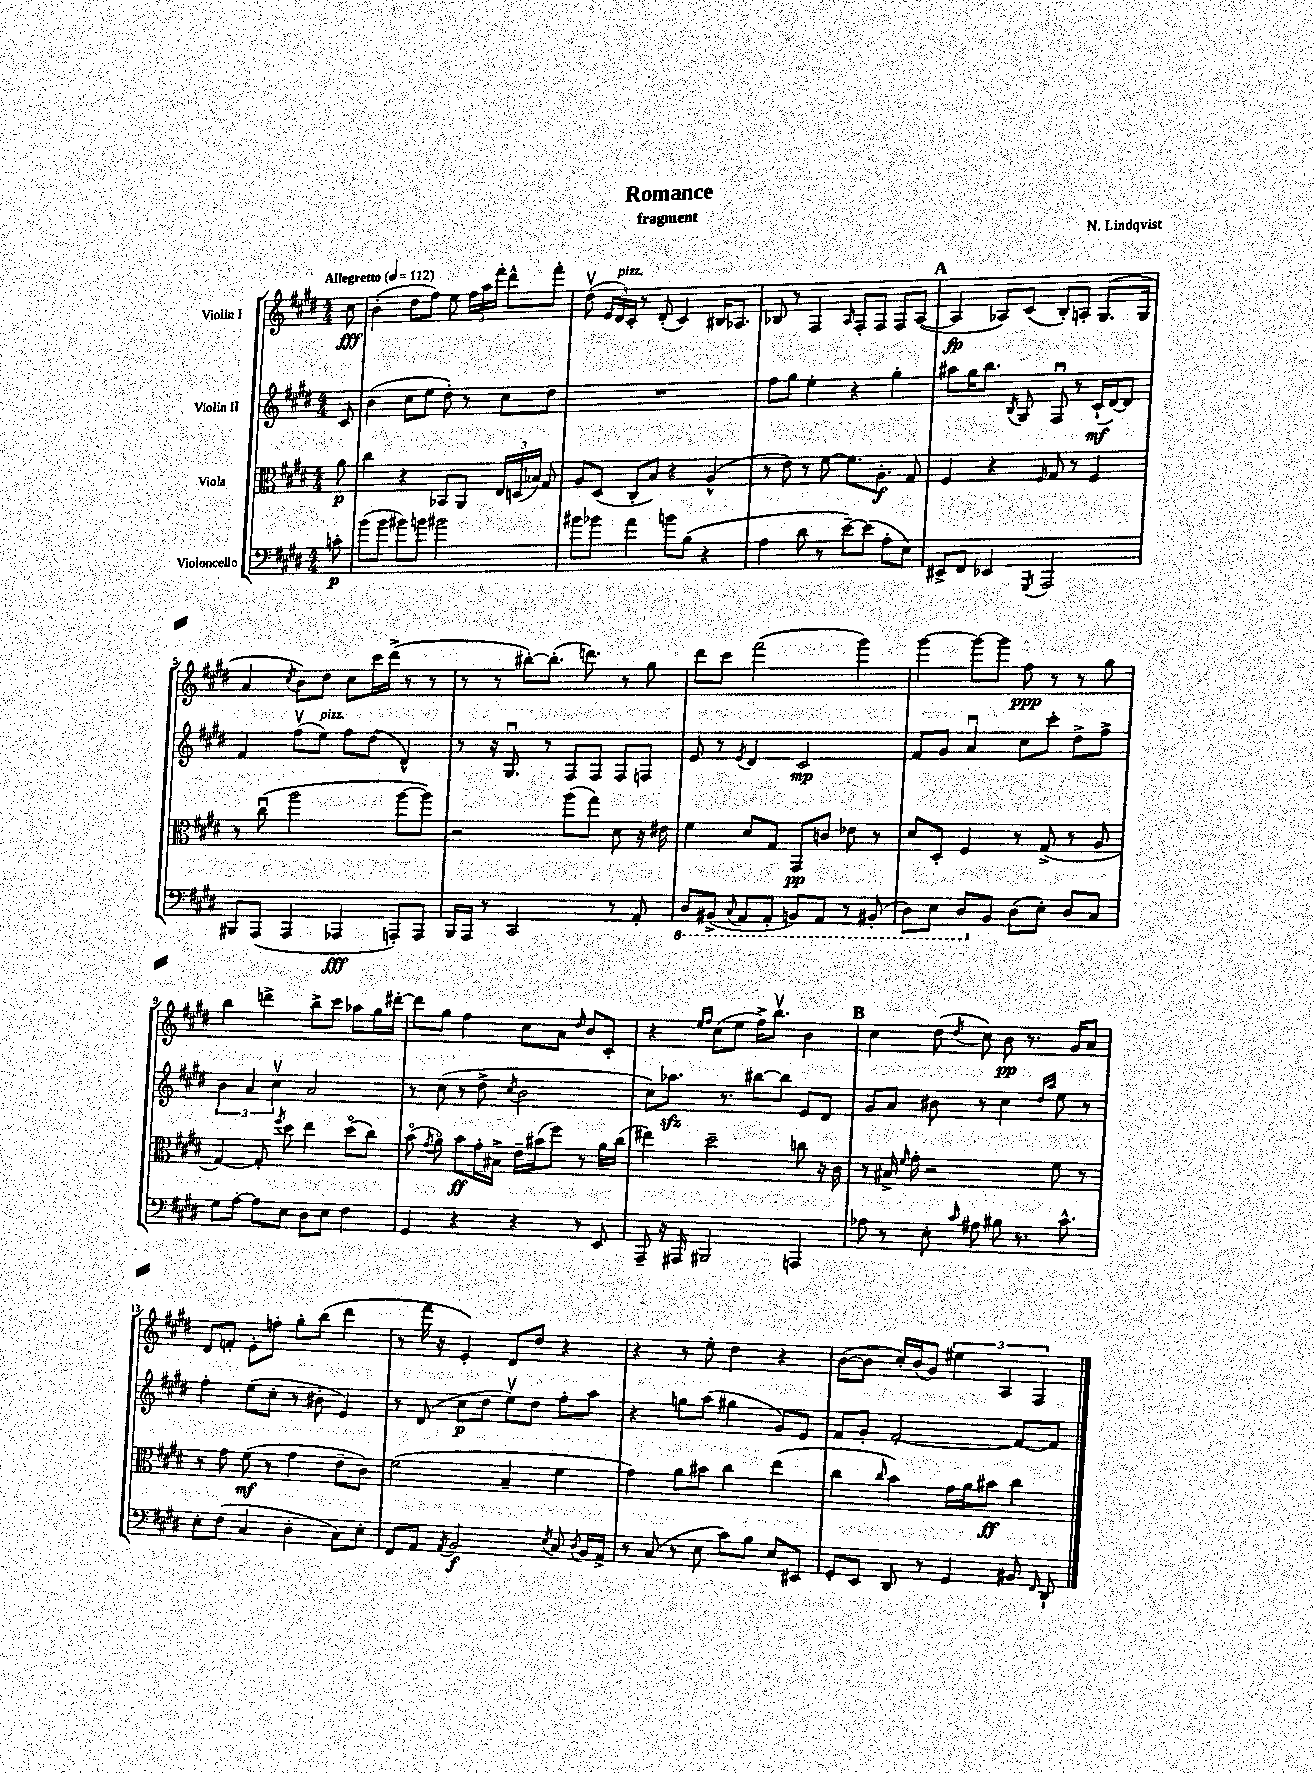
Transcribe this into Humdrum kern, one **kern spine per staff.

**kern	**kern	**kern	**kern
*staff4	*staff3	*staff2	*staff1
*clefF4	*clefC3	*clefG2	*clefG2
*k[f#c#g#d#]	*k[f#c#g#d#]	*k[f#c#g#d#]	*k[f#c#g#d#]
*M4/4	*M4/4	*M4/4	*M4/4
*MM112	*MM112	*MM112	*MM112
8c'	8a	8c#	8cc#
=	=	=	=
(8b	4cc#	(4b	(4b'
8b	.	.	.
8b#)	4r	8cc#	8dd#
8b	.	8ee	8ff#)
2b#	8BB-	8dd#')	8ee
.	8AA	8r	24ff#
.	.	.	24aa
.	.	.	24fff#'
.	24E	8cc#	8ddd#^^
.	(24D	.	.
.	24B-)	.	.
.	8G#	8dd#	8fff#'
=	=	=	=
8b#	8A	1r	(8dd#v
8b-	(8D#	.	24e
.	.	.	24d#)
.	.	.	24c#'
4a	8C#'	.	8r
.	8B)	.	(8d#'
8b	4r	.	4c#)
(8B	.	.	.
4r	(4A^^	.	16B#
.	.	.	8.A-
=	=	=	=
4A	8r	8ff#	8B-
.	8e)	8gg#	8r
8d#	8r	4ee'	4F#
8r	[8f#	.	.
.	.	.	16qqA
[8e~)	8.f#]	4r	8F#'
(8e]	.	.	8F#
.	8.A'	.	.
8A'	.	4gg#'	8F#
8E)	8G#	.	([8A
=	=	=	=
8EE#^	4F#	8aa#	4A]
8FF#	.	16gg#	.
.	.	8.bb	.
4EE-	4r	.	8A-)
.	.	8qB	.
.	.	8G#	(8c#
8qGGG#	16qqF#	.	.
2AAA	8G#	8F#u	8B')
.	8r	8r	8A'
.	4F#	(16c#`	(8.G#
.	.	[16d#)	.
.	.	8d#]	.
.	.	.	16G#
=	=	=	=
8BBB#	8r	4f#	4a
(8AAA	(8cc#u	.	.
.	.	.	8qcc#
4AAA	2aa	(8ff#v	8b)
.	.	8ee)	8dd#
4AAA-	.	8ff#	8cc#
.	.	(8dd#	16ccc#
.	.	.	(16ddd#^
8AAA')	[8aa	4d#^^)	8r
8AAA	8aa])	.	8r
=	=	=	=
16BBB	2r	8r	8r
16AAA	.	.	.
8r	.	16r	8r
.	.	8.G#u	.
2CC#	.	.	[8bb#')
.	.	8r	(8.bb#']
.	(8aa	8F#	.
.	.	.	8.ddd)
.	8gg#)	8F#	.
8r	8d#	8F#	8r
8AA'	16r	8F	8gg#
.	16e#	.	.
=	=	=	=
8DD#	4f#	8e	8ddd#
(8BBB#^	.	8r	8ccc#
8qqCC#	.	8qe	.
8AAA	8d#	4d#	(2fff#
8AAA'	8G#	.	.
8BBB)	8GG#	2c#	.
8AAA	8c	.	.
8r	8e-	.	4ggg#)
(8BBB#'	8r	.	.
=	=	=	=
8DD#)	8d#	8f#	[4ggg#
8EE	8D#'	8g#	.
8DD#	4F#	4au	8ggg#_
8BB	.	.	8ggg#]
(8D#	8r	8cc#	8ff#
8E')	(8G#^	8ccc#'	8r
8D#	8r	8dd#^	8r
8C#	8A	8ff#^	8gg#
=	=	=	=
8G#	[4G#)	6b	4bb
[8A'	.	.	.
.	.	6a	.
8A]	8G#']	.	4ddd^
.	.	6cc#v	.
.	8qff#	.	.
8E	8dd#	.	.
8D#	4ee	2a	8bb^
8E	.	.	8ccc#
4F#	(8dd#o	.	8aa-
.	8cc#)	.	16gg#
.	.	.	[16ddd#'
=	=	=	=
4GG#	(8bo	8r	8ddd#]
.	8qg#	.	.
.	8ao)	(8cc#	8gg#
4r	8b	8r	4ff#
.	16g#'	8dd#^	.
.	16B#^	.	.
.	.	8qcc#	.
4r	16e~	2b	8cc#
.	(16b#	.	.
.	8ff#)	.	8a
.	.	.	16qqdd#
8r	8r	.	8b
8EE	16a	.	8c#'
.	(16cc#	.	.
=	=	=	=
8AAA~	4ee#)	8cc#)	4r
16r	.	8.aa-	.
16AAA#	.	.	.
.	.	.	16qqee
.	.	.	16qqff#
2BBB#	2dd#~	.	(8cc#
.	.	8.r	.
.	.	.	8ee
.	.	[8bb#	16ff#^)
.	.	.	8.bbv
.	.	8bb#]	.
4AAA	8cc	8e	4b
.	16r	8d#	.
.	16c#	.	.
=	=	=	=
8A-	8r	8g#	4cc#
8r	16B#^	8a	.
.	16qqf#	.	.
.	16g#'	.	.
8E'	2r	8b#	(8dd#
16qqc#	.	.	8qdd#
8A#	.	8r	8cc#)
8B#	.	4cc#	8b
8.r	.	.	8.r
.	.	16qqdd#	.
.	.	16qqaa	.
.	8f#	8ee	.
8.c#^^	.	.	16g#
.	8r	8r	8a
=	=	=	=
8E'	8r	4ff#'	8d#
(8F#	8g#	.	8f'
4C#	(8f#	(8ee	8e'
.	8r	8cc#'	8ff'
4D#'	4g#	8r	8gg#'
.	.	8b#'	(8bb
8C#)	8e~	4e)	4ddd#
8E'	8c#)	.	.
=	=	=	=
8FF#	(2f#	8r	8r
8AA	.	(8d#	16fff#
.	.	.	16r
8qAA	.	.	.
2BB	.	8cc#	4e')
.	.	8dd#	.
.	4B~	8eev)	8d#
.	.	8dd#	8dd#
8qE	.	.	.
8C#	4f#	8ff#'	4r
8qD#	.	.	.
16BB	.	8aa	.
16AA^	.	.	.
=	=	=	=
8r	4g#)	4r	4r
(8C#	.	.	.
8r	8a	8gg	8r
8E	8b#	(8aa	8ee'
8c#)	4cc#	4gg#	4dd#
8B	.	.	.
8E	(4ee	8g#)	4r
8EE#	.	8e	.
=	=	=	=
8GG#'	4cc#	8f#	([8b
8EE	.	8g#'	8b]
.	16qqcc#	.	.
8DD#	4b)	[2f#'	16cc#')
.	.	.	(16b
8r	.	.	8g#)
4GG#	16g#	.	6ee#
.	16a	.	.
.	8b#	.	.
.	.	.	6A
8BB#	4cc#	8f#_	.
.	.	.	6F#
16qqFF#	.	.	.
8DD#`	.	8f#]	.
==	==	==	==
*-	*-	*-	*-
